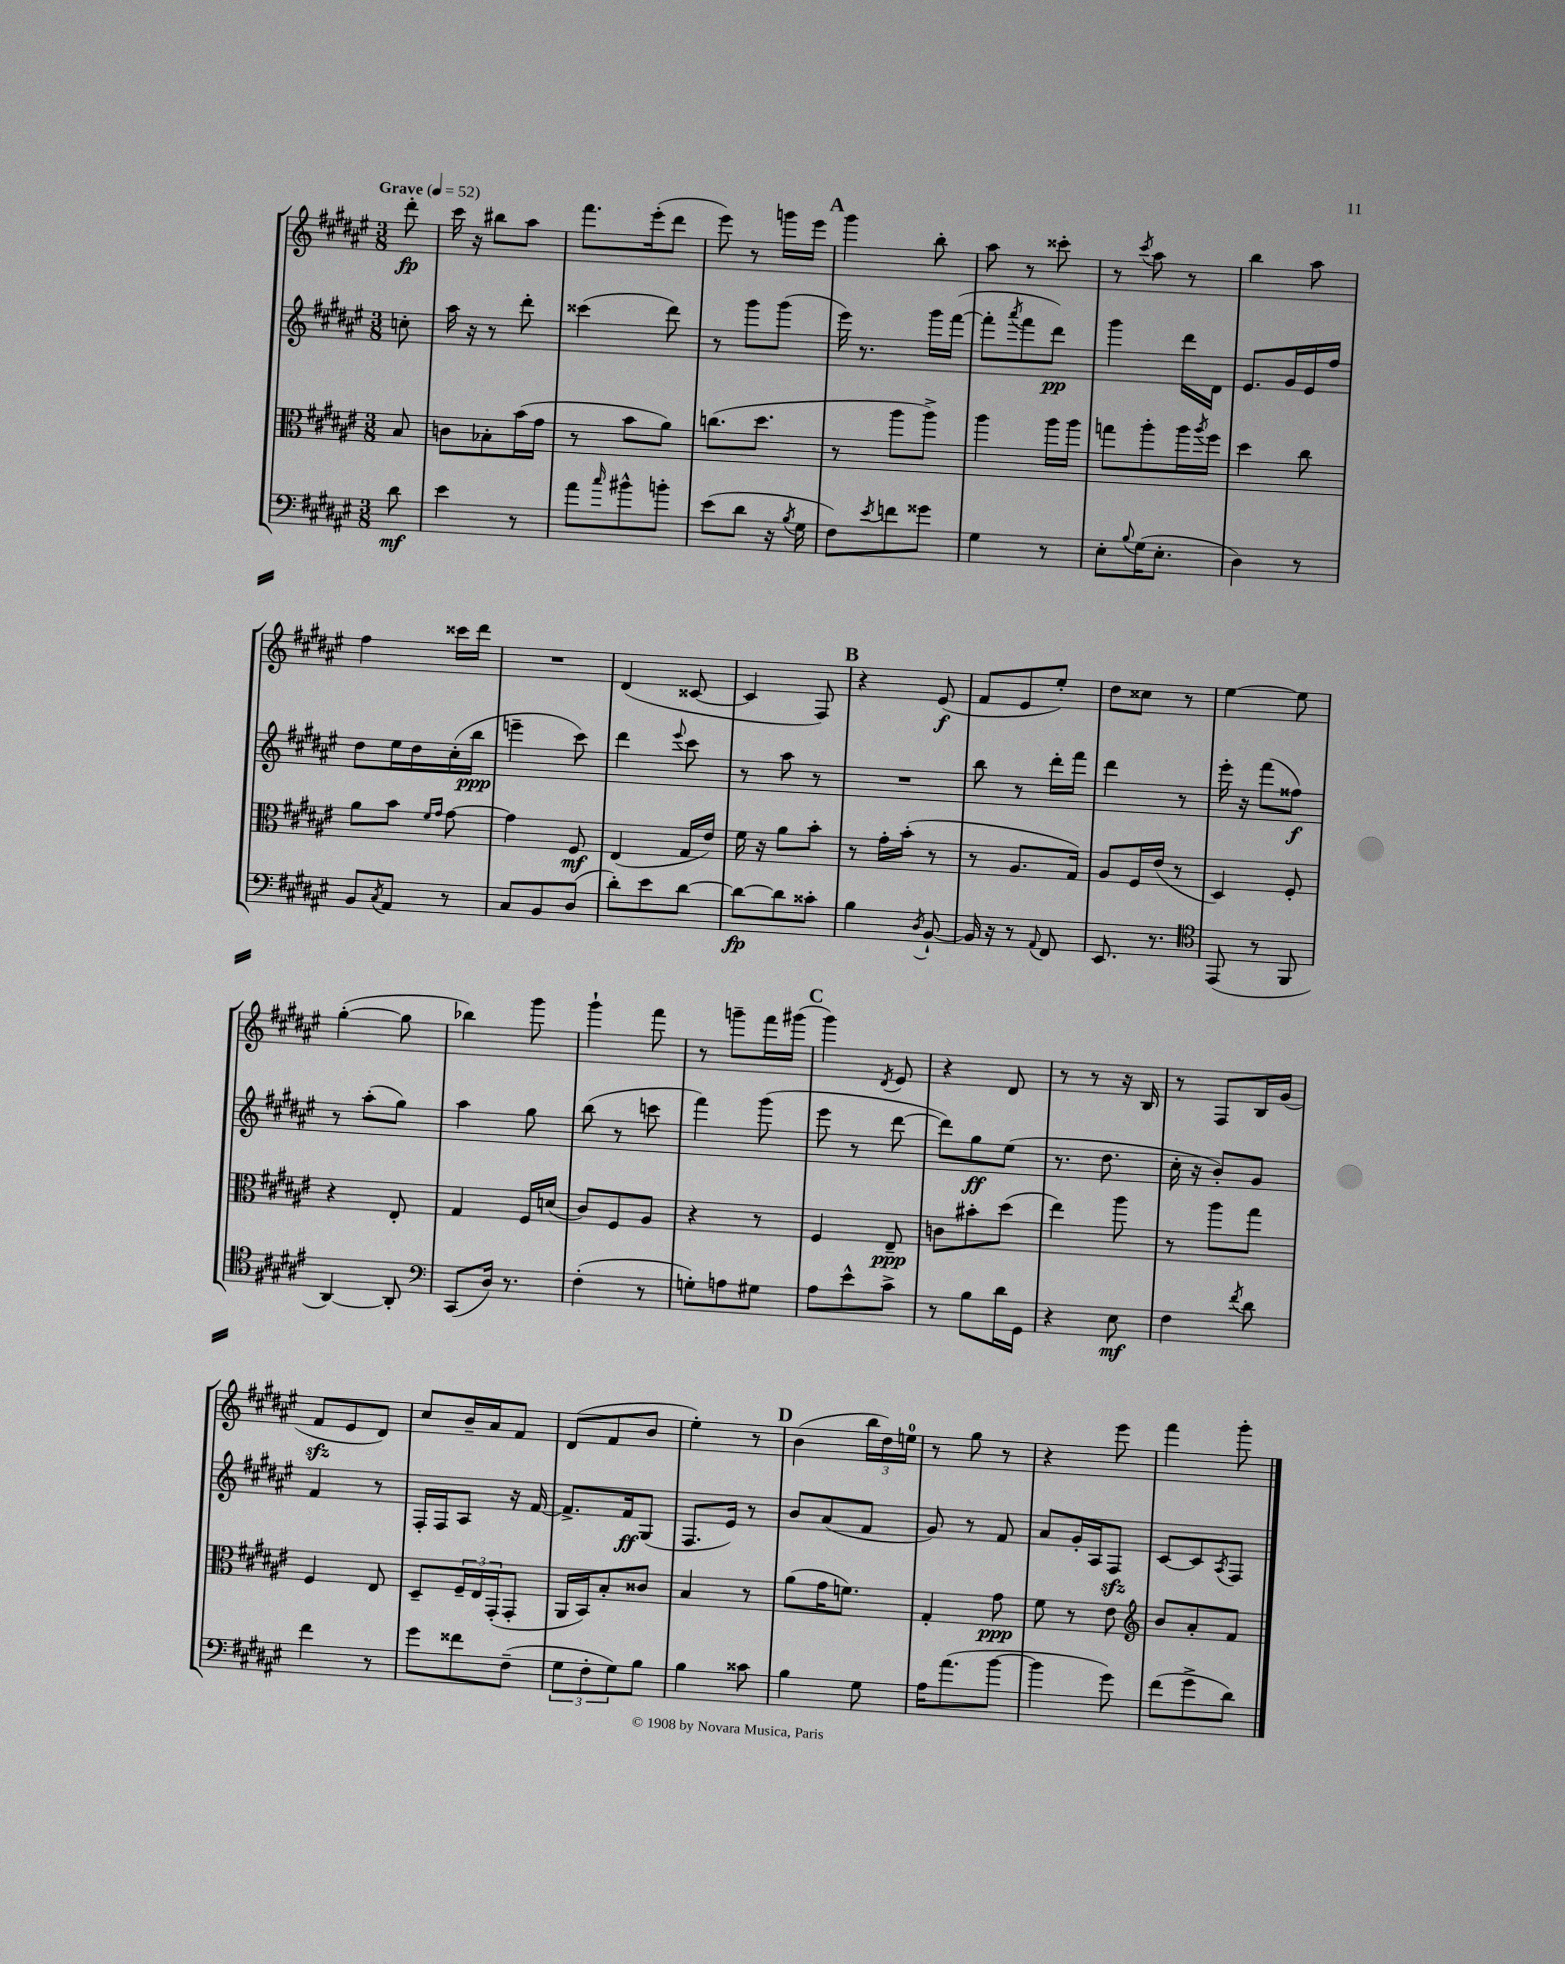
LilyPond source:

<<
\new StaffGroup <<
\new Staff = "s0" {
    \clef treble \key fis \major \numericTimeSignature \time 3/8 \partial 8 \tempo "Grave" 4 = 52
    dis'''8-.\fp |
    cis'''16 r16 bis''8 ais''8 |
    fis'''8. eis'''16-.( dis'''8 |
    eis'''8) r8 g'''16 eis'''16 |
    \mark \markup { \bold "A" } gis'''4 b''8-. |
    ais''8 r8 cisis'''8-. |
    r8 \acciaccatura { cis'''8 } ais''8 r8 |
    b''4 ais''8 |
    fis''4 cisis'''16 dis'''16 |
    R4. |
    dis'4( cisis'8~ |
    cisis'4 fis8) |
    \mark \markup { \bold "B" } r4 eis'8\f( |
    fis'8 eis'8 eis''8-.) |
    dis''8 cisis''8 r8 |
    eis''4~ eis''8 |
    gis''4~-.( gis''8 |
    bes''4) gis'''8 |
    gis'''4-! fis'''8 |
    r8 g'''8-- fis'''16 gis'''16( |
    \mark \markup { \bold "C" } gis'''4) \acciaccatura { dis'8 } eis'8 |
    r4 dis'8 |
    r8 r8 r16 b16 |
    r8 fis8 b16 gis'16( |
    fis'8\sfz eis'8 dis'8) |
    cis''8 b'16-- ais'16 fis'8 |
    dis'8( fis'8 b'8 |
    eis''4-.) r8 |
    \mark \markup { \bold "D" } b'4( \tuplet 3/2 { b''16 dis''16) e''16-0 } |
    r8 gis''8 r8 |
    r4 eis'''8 |
    fis'''4 gis'''8-. \bar "|." |
}
\new Staff = "s1" {
    \clef treble \key fis \major \numericTimeSignature \time 3/8 \partial 8
    c''8-. |
    ais''16 r16 r8 dis'''8-. |
    cisis'''4( dis'''8) |
    r8 gis'''8 gis'''8( |
    \mark \markup { \bold "A" } eis'''16) r8. gis'''16 fis'''16~( |
    fis'''8-. \acciaccatura { ais'''8 } fis'''8 dis'''8\pp) |
    gis'''4 dis'''16 dis'16 |
    eis'8. gis'16 eis'16 fis''16 |
    dis''8 eis''16 dis''16 cis''16-.( b''16\ppp |
    e'''4-- cis'''8) |
    dis'''4 \appoggiatura { eis'''8 } cis'''8 |
    r8 ais''8 r8 |
    \mark \markup { \bold "B" } R4. |
    b''8 r8 dis'''16-. fis'''16 |
    dis'''4 r8 |
    eis'''16-. r16 fis'''8( fisis''8\f) |
    r8 ais''8-.( gis''8) |
    ais''4 gis''8 |
    b''8( r8 c'''8 |
    fis'''4) gis'''8( |
    \mark \markup { \bold "C" } eis'''8 r8 dis'''8~ |
    dis'''8) gis''8\ff eis''8( |
    r8. dis''8. |
    cis''16-. r16 b'8-.) gis'8 |
    fis'4 r8 |
    fis16-. fis16 ais8 r16 fis'16~ |
    fis'8.-> fis'16\ff gis8( |
    fis8. eis'16) r8 |
    \mark \markup { \bold "D" } b'8 ais'8( fis'8 |
    gis'8) r8 fis'8 |
    ais'8 gis'16-. ais16 fis8\sfz |
    cis'8~ cis'8 \acciaccatura { ais8 } fis8 \bar "|." |
}
\new Staff = "s2" {
    \clef alto \key fis \major \numericTimeSignature \time 3/8 \partial 8
    b8 |
    c'8 bes8-. b'16( gis'16 |
    r8 b'8 ais'8) |
    c''8.( dis''8. |
    \mark \markup { \bold "A" } r8 ais''8 ais''8->) |
    ais''4 ais''16 ais''16 |
    g''8 ais''8-. ais''16 \acciaccatura { ais''8 } fis''16 |
    dis''4 cis''8 |
    ais'8 b'8 \grace { fis'16 gis'16 } gis'8~ |
    gis'4 fis8\mf |
    eis4( gis16 eis'16) |
    fis'16 r16 ais'8 b'8-. |
    \mark \markup { \bold "B" } r8 gis'16-. b'16-.( r8 |
    r8 ais8. gis16) |
    ais8 fis16 eis'16( r8 |
    dis4) fis8-. |
    r4 eis8-. |
    gis4 fis16 d'16( |
    cis'8) fis8 ais8 |
    r4 r8 |
    \mark \markup { \bold "C" } fis4 eis8--\ppp |
    c'8 bis'8-. dis''8( |
    eis''4) ais''8 |
    r8 ais''8 gis''8 |
    fis4 eis8 |
    dis8-- \tuplet 3/2 { fis16-- eis16 gis,16-.( } gis,8-. |
    ais,16 b,16) b8-. cisis'8 |
    b4 r8 |
    \mark \markup { \bold "D" } ais'8( gis'16 f'8.) |
    gis4-. gis'8\ppp |
    fis'8 r8 eis'8 |
    \clef treble b'8 ais'8-. fis'8 \bar "|." |
}
\new Staff = "s3" {
    \clef bass \key fis \major \numericTimeSignature \time 3/8 \partial 8
    dis'8\mf |
    eis'4 r8 |
    ais'8 \grace { cis''16 } bis'8-^ b'8-. |
    eis'8( dis'8 r16 \acciaccatura { b8 } gis16 |
    \mark \markup { \bold "A" } fis8) \acciaccatura { eis'8 } f'8 gisis'8 |
    gis4 r8 |
    eis8-. \appoggiatura { b8 } gis16( eis8.-. |
    dis4) r8 |
    b,8 \acciaccatura { cis8 } ais,8 r8 |
    cis8 b,8 dis8( |
    dis'8-.) eis'8 dis'8~ |
    dis'8~\fp dis'8 cisis'8-. |
    \mark \markup { \bold "B" } b4 \acciaccatura { dis8 } b,8~-! |
    b,16 r16 r8 \appoggiatura { ais,8 } fis,8 |
    eis,8. r8. |
    \clef tenor eis,8( r8 fis,8 |
    ais,4~) ais,8-. |
    \clef bass cis,8( dis16) r8. |
    fis4-.( r8 |
    g8-.) a8 gis8 |
    \mark \markup { \bold "C" } ais8 eis'8-^ cis'8-> |
    r8 b8 dis'16 gis,16 |
    r4 eis8\mf |
    fis4 \acciaccatura { fis'8 } dis'8 |
    fis'4 r8 |
    gis'8 fisis'8 fis8--( |
    \tuplet 3/2 { gis8 fis8-. gis8) } b8 |
    b4 cisis'8 |
    \mark \markup { \bold "D" } b4 gis8 |
    ais16 ais'8.( b'8~ |
    b'4 gis'8) |
    fis'8( gis'8-> dis'8) \bar "|." |
}
>>
>>
\layout { \context { \Score \remove "Bar_number_engraver" } }
